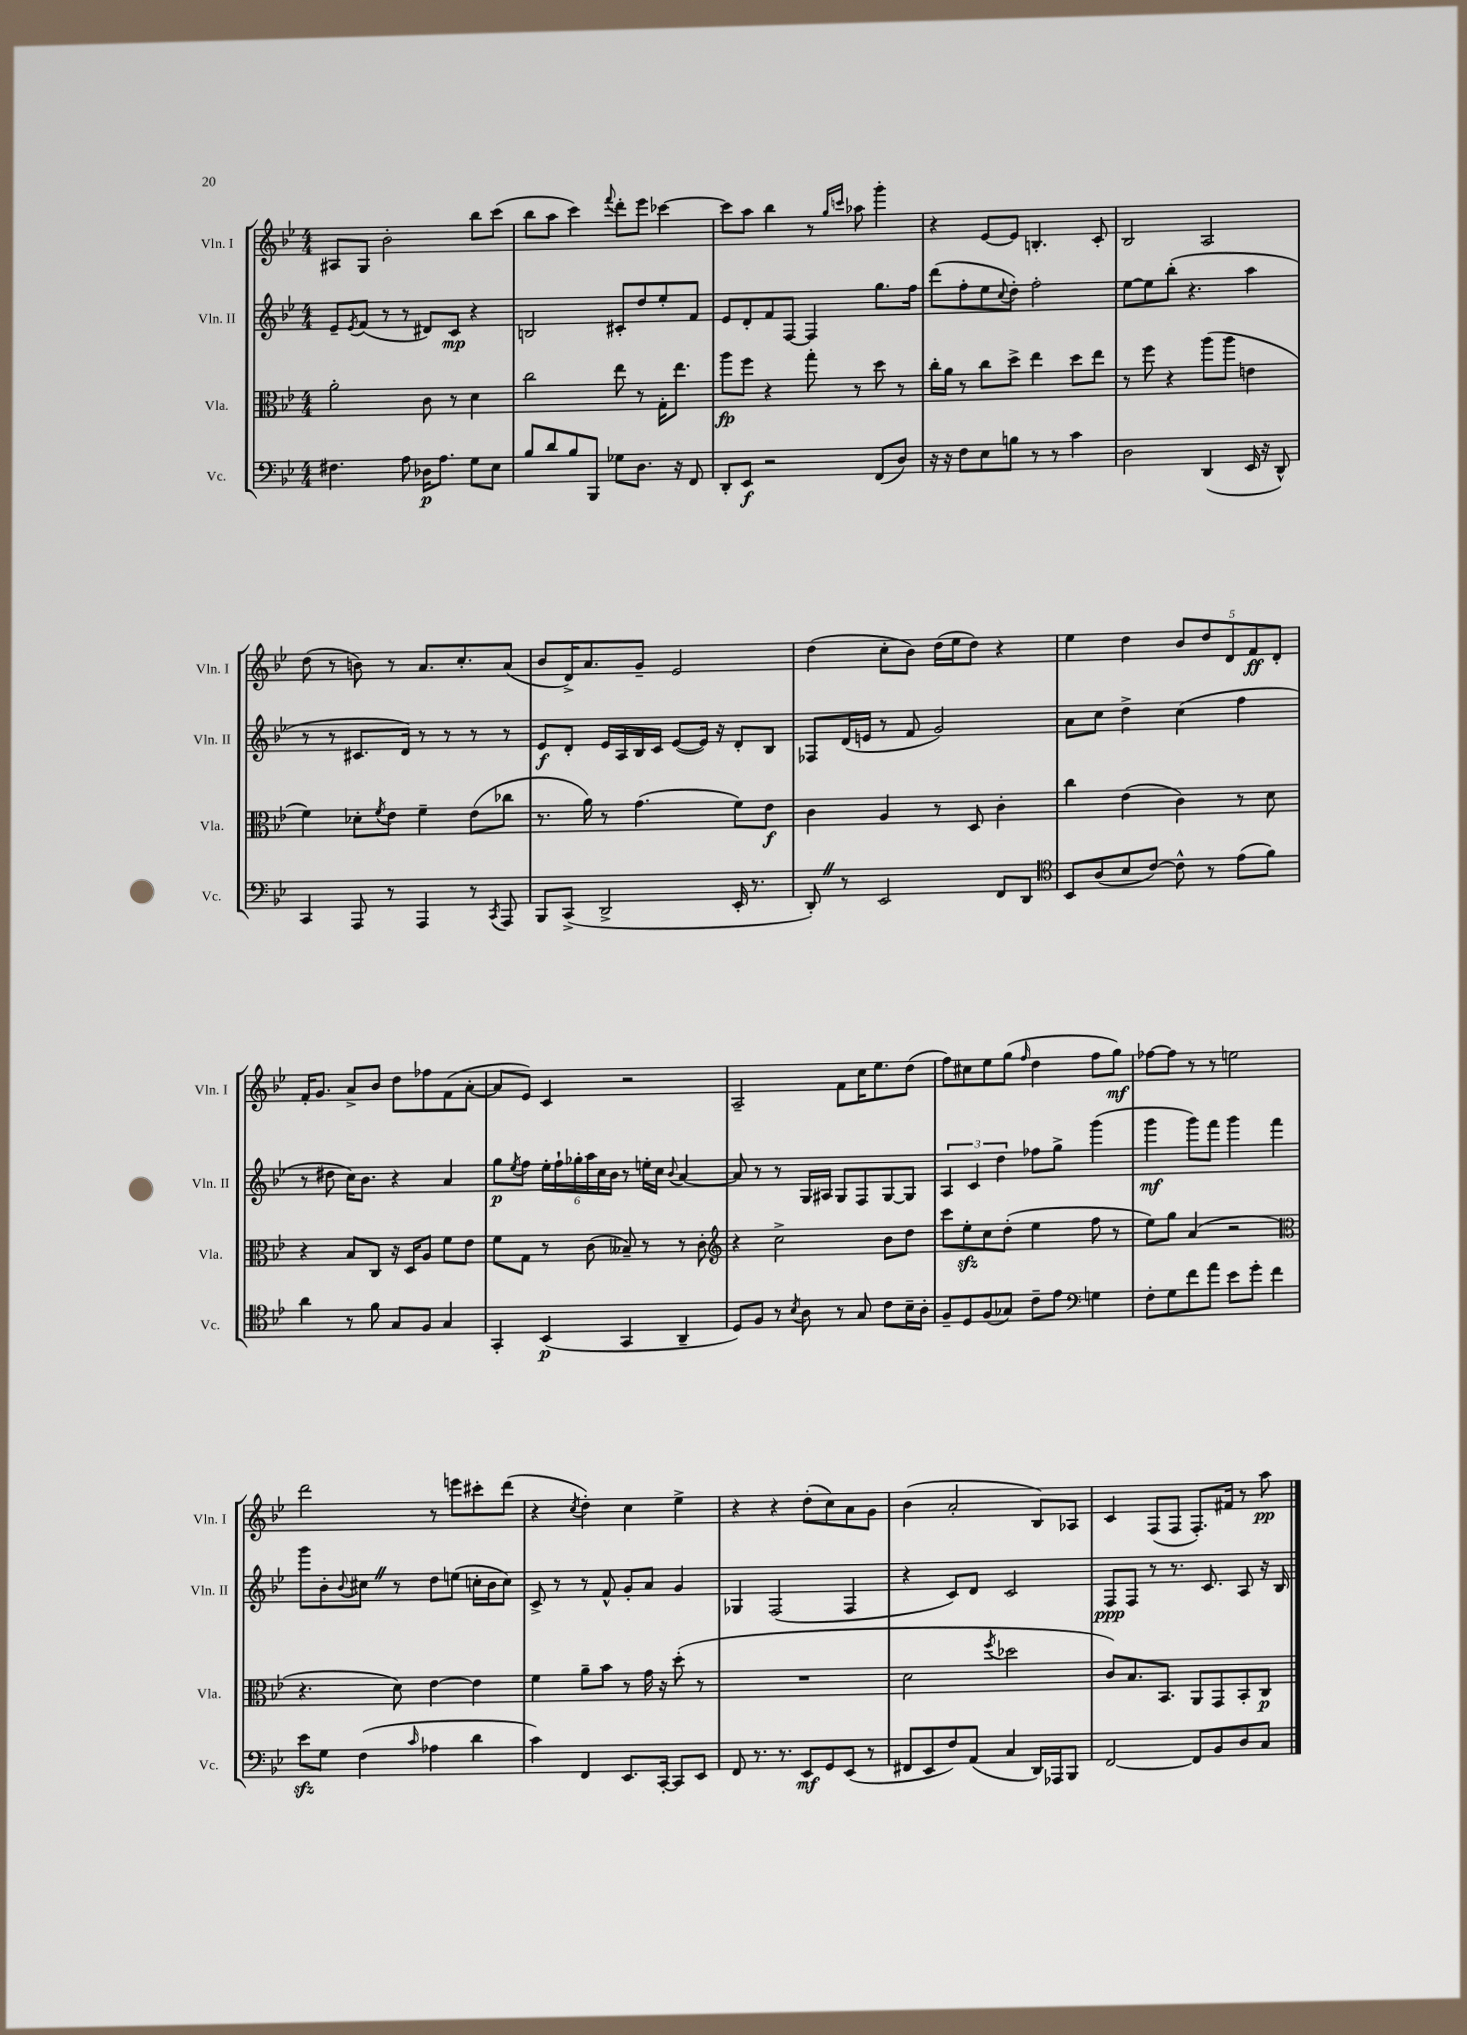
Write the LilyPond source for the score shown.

<<
\new StaffGroup <<
\new Staff = "s0" \with { instrumentName = "Vln. I" shortInstrumentName = "Vln. I" } {
    \clef treble \key bes \major \numericTimeSignature \time 4/4
    ais8 g8 bes'2-. bes''8 c'''8( |
    bes''8 a''8 c'''4) \appoggiatura { f'''8 } d'''8-. ees'''8 ces'''4~ |
    ces'''8 a''8 bes''4 r8 \grace { g''16 c'''16 } aes''8 g'''4-. |
    r4 ees'8~ ees'8 b4.-. c'8-. |
    bes2 a2 |
    d''8( r8 b'8) r8 a'8. c''8.-. a'8( |
    bes'8 d'16->) a'8. g'8-- ees'2 |
    d''4( c''8-. bes'8) d''16( ees''16 d''8) r4 |
    ees''4 d''4 \tuplet 5/4 { bes'8 d''8 d'8 f'8\ff d'8-. } |
    f'16-. g'8. a'8-> bes'8 d''8 fes''8 f'8( a'8~-. |
    a'8 ees'8) c'4 r2 |
    a2-- f'8 c''16 ees''8. d''8( |
    f''8) cis''8 ees''8 g''8( \grace { f''16 } d''4 f''8 g''8\mf) |
    fes''8~ fes''8 r8 r8 e''2 |
    d'''2 r8 e'''8 cis'''8-. d'''8( |
    r4 \acciaccatura { c''8 } d''4-.) c''4 ees''4-> |
    r4 r4 d''8-.( c''8) a'8 g'8 |
    bes'4( a'2-. bes8) aes8 |
    c'4 f8( f8 f8.-.) fis'16 r8 a''8\pp \bar "|." |
}
\new Staff = "s1" \with { instrumentName = "Vln. II" shortInstrumentName = "Vln. II" } {
    \clef treble \key bes \major \numericTimeSignature \time 4/4
    ees'8-- \acciaccatura { ees'8 } f'8( r8 r8 dis'8) c'8\mp r4 |
    b2 cis'8-. d''8 ees''8-. f'8 |
    ees'8 d'8-. f'8 f8~ f4 g''8. f''16 |
    d'''8( f''8-. ees''8 \appoggiatura { c''8 } d''8-.) f''2-. |
    ees''8~ ees''8 bes''8-.( r4. a''4 |
    r8 r8 cis'8. d'16) r8 r8 r8 r8 |
    ees'8\f d'8-. ees'16 a16 bes16 c'16 ees'8~( ees'16) r16 d'8-. bes8 |
    fes8 d'16( e'16 r8 f'8 g'2) |
    a'8 c''8 d''4-> c''4( f''4 |
    r8 dis''8 c''16) bes'8. r4 a'4 |
    g''8\p \acciaccatura { ees''8 } f''8 \tuplet 6/4 { ees''16-. f''16-! ges''16-. a''16 c''16 bes'16 } r8 e''16-. c''16 \appoggiatura { bes'8 } a'4~ |
    a'8 r8 r8 g16 ais16 g8 f8 g8~ g8 |
    \tuplet 3/2 { a4 c'4 d''4 } fes''8 g''8-> g'''4( |
    g'''4\mf g'''8) f'''8 g'''4 f'''4 |
    g'''8 bes'8-. \appoggiatura { bes'8 } cis''8 \once \override BreathingSign.text = \markup { \musicglyph "scripts.caesura.straight" } \breathe r8 d''8 e''8( c''16-. bes'16 c''8) |
    c'8-> r8 r8 f'8-^ g'8-. a'8 g'4 |
    ges4 f2( f4 |
    r4 c'8) d'8 c'2 |
    f8\ppp f8 r8 r8. c'8. a8 r16 bes16 \bar "|." |
}
\new Staff = "s2" \with { instrumentName = "Vla." shortInstrumentName = "Vla." } {
    \clef alto \key bes \major \numericTimeSignature \time 4/4
    a'2-. c'8 r8 d'4 |
    c''2 ees''8 r8 g16-. ees''8. |
    a''8\fp f''8 r4 g''8-. r8 d''8 r8 |
    c''16-. a'16 r8 c''8 d''8-> ees''4 d''8 ees''8 |
    r8 f''8 r4 a''8( a''8 e'4 |
    f'4) des'8-. \acciaccatura { f'8 } ees'8 f'4-- ees'8( ces''8 |
    r8. a'16) r8 g'4.( f'8) ees'8\f |
    c'4 a4 r8 d8 c'4-. |
    c''4 ees'4( c'4) r8 d'8 |
    r4 bes8 c8 r16 d16 a8 f'8 ees'8 |
    f'8 g8 r8 c'8( beses8--) r8 r8 c'8-. |
    \clef treble r4 c''2-> bes'8 d''8 |
    c'''8 ees''8-.\sfz c''8 d''8-.( ees''4 f''8 r8 |
    ees''8) g''8 a'4( r2 |
    \clef alto r4. d'8) ees'4~ ees'4 |
    f'4 a'8-- bes'8 r8 g'16 r16 d''8-.( r8 |
    R1 |
    d'2 \acciaccatura { f''8 } des''2 |
    c'8) bes8. bes,8. a,8 g,8 bes,8-. c8\p \bar "|." |
}
\new Staff = "s3" \with { instrumentName = "Vc." shortInstrumentName = "Vc." } {
    \clef bass \key bes \major \numericTimeSignature \time 4/4
    fis4. a8 des16\p a8. g8 ees8 |
    bes8 d'8 bes8 bes,,8 ges8 d8. r16 f,8 |
    d,8-. ees,8\f r2 f,8( d8) |
    r16 r16 f8 ees8 b8 r8 r8 c'4 |
    d2 d,4( ees,16 r16 d,8-^) |
    c,4 a,,8 r8 a,,4 r8 \acciaccatura { c,8 } a,,8 |
    bes,,8 c,8->( d,2-> ees,16-. r8. |
    d,8-.) \once \override BreathingSign.text = \markup { \musicglyph "scripts.caesura.straight" } \breathe r8 ees,2 f,8 d,8 |
    \clef tenor bes,8 a8( bes8 c'8~) c'8-^ r8 ees'8( f'8) |
    a'4 r8 f'8 g8 f8 g4 |
    g,4-. bes,4\p( g,4 a,4-- |
    d8) f8 r8 \acciaccatura { bes8 } a8 r8 g8 c'8 bes16-- a16-. |
    f8-- d8 f8( ges8) c'8-- ees'8 \clef bass g4 |
    f8-. g8 f'8 a'8 ees'8 g'8-. f'4 |
    ees'8\sfz g8 f4( \grace { c'16 } aes4 d'4 |
    c'4) f,4 ees,8. c,16~-. c,8 ees,8 |
    f,8 r8. r8. ees,8\mf g,8 ees,8( r8 |
    fis,8 ees,8 f8) a,8( c4 d,16) aes,,16 bes,,8 |
    f,2~ f,8 bes,8 d8 c8 \bar "|." |
}
>>
>>
\layout { \context { \Score \remove "Bar_number_engraver" } }
